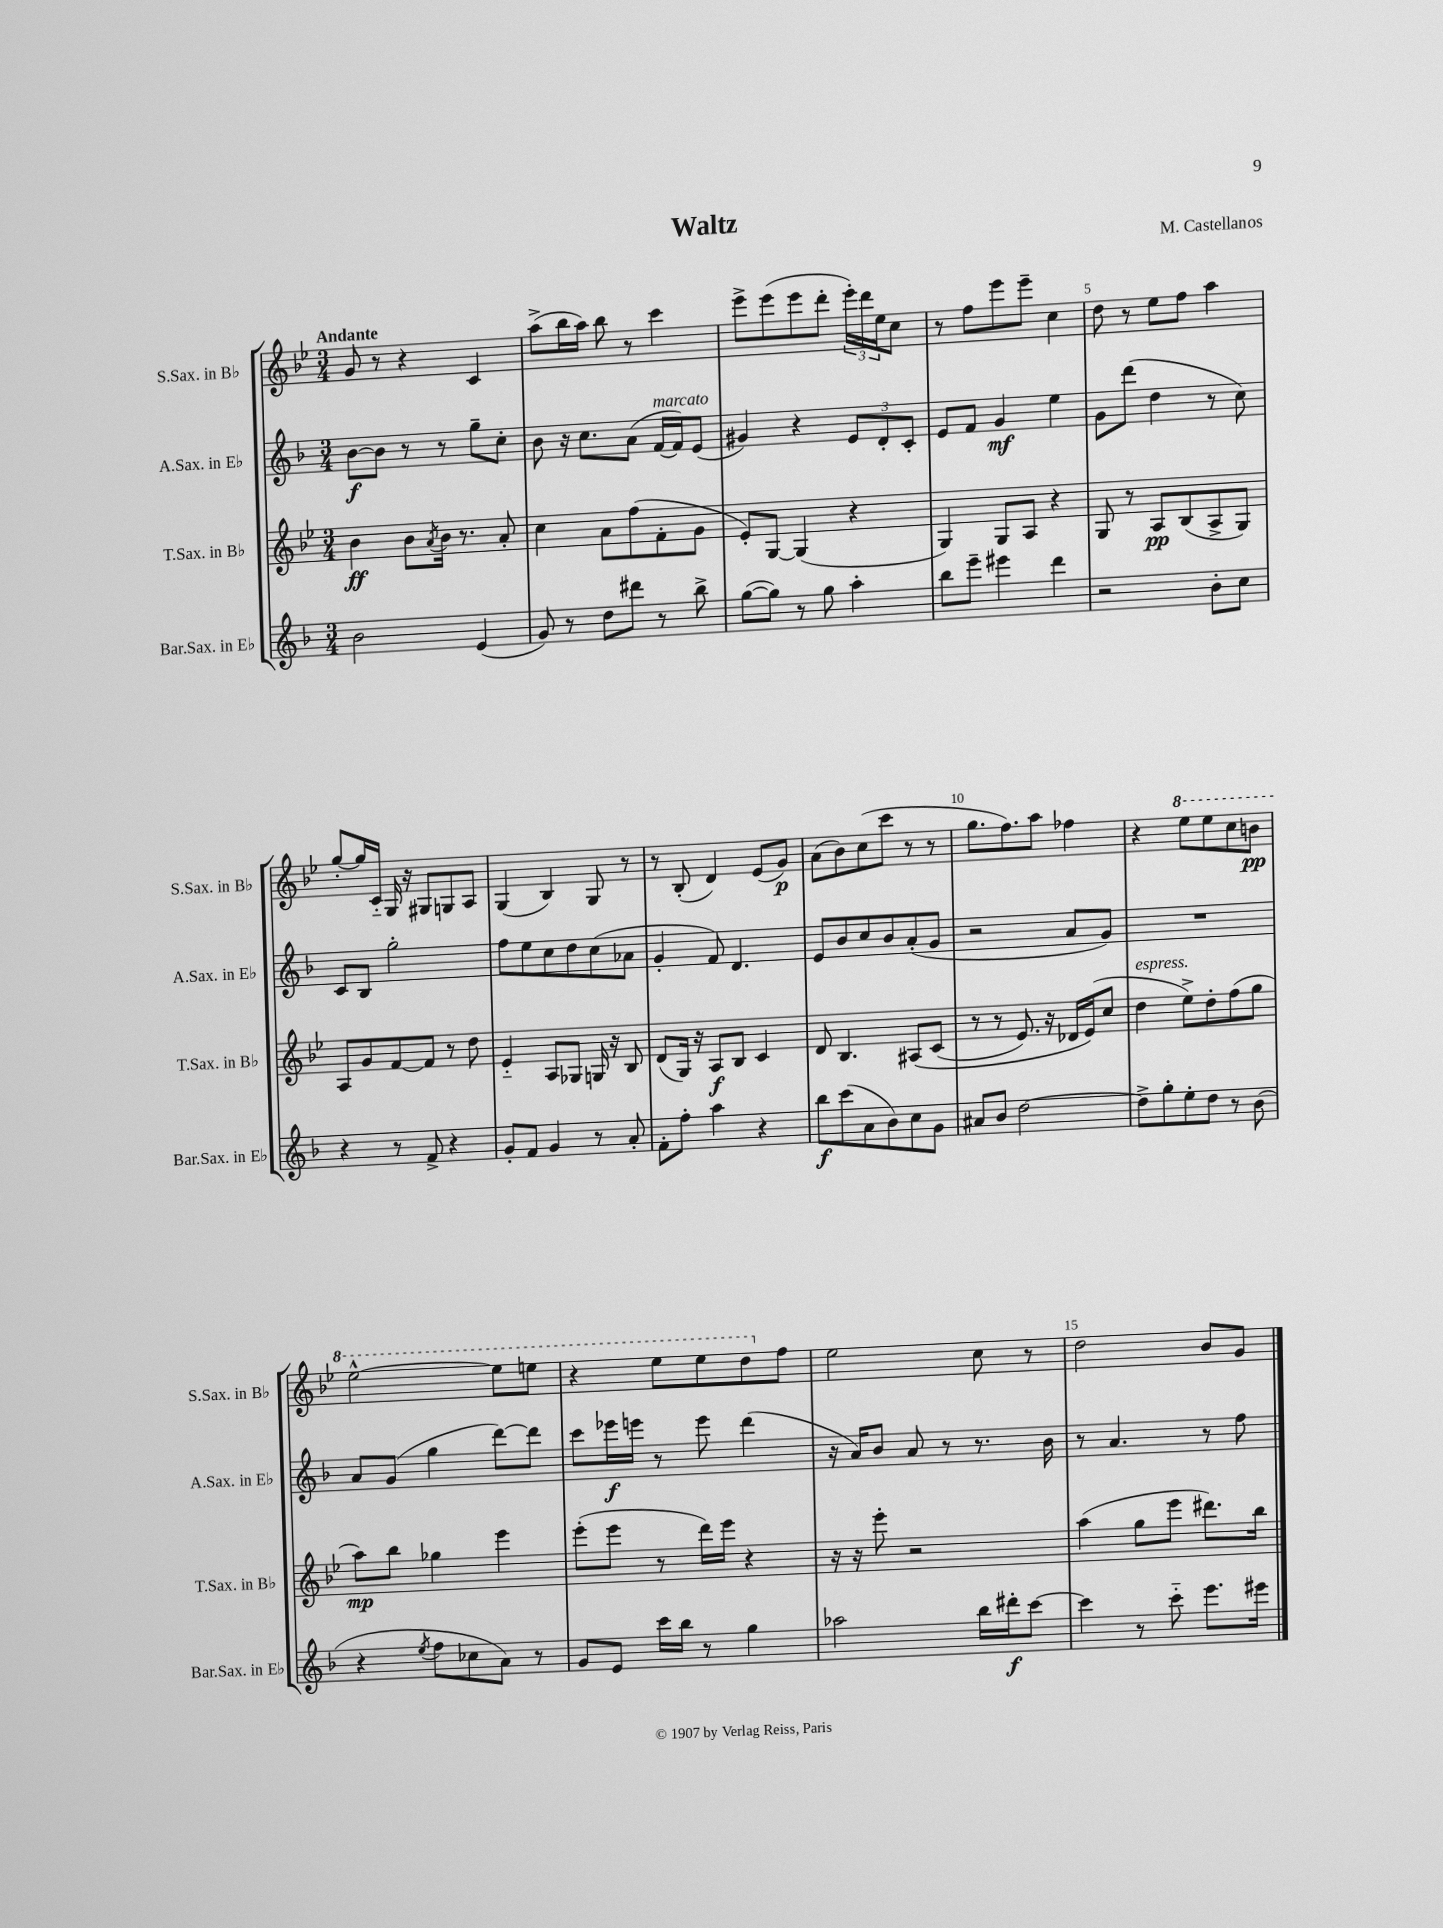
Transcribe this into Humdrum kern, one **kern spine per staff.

**kern	**kern	**kern	**kern
*staff4	*staff3	*staff2	*staff1
*clefG2	*clefG2	*clefG2	*clefG2
*k[b-]	*k[b-e-]	*k[b-]	*k[b-e-]
*M3/4	*M3/4	*M3/4	*M3/4
2b-\	4b-\	[8b-\L	8g/
.	.	8b-\]J	8r
.	8b-\L	8r	4r
.	8qa/	.	.
.	16b-\Jk	8r	.
.	8.r	.	.
(4e/	.	8gg~\L	4c/
.	8a'/	8cc'\J	.
=	=	=	=
8g/)	4cc\	8b-\	(8aa^\L
8r	.	16r	16bb-\L
.	.	8.cc\L	16aa\JJ)
8dd\L	8a\L	.	8bb-\
8ddd#\J	(8ff\	(8a\J	8r
8r	8f'\	[16f/LL	4ccc\
.	.	16f/]J)	.
8bb-^\	8g\J	(8e/J	.
=	=	=	=
([8gg\L	8e-'/L)	4g#/)	8eee-^\L
8gg\]J)	[8G/J	.	(8eee-\
8r	(4G/]	4r	8eee-\
8gg\	.	.	8ddd'\J
4aa'\	4r	12e/L	24eee-'\LL)
.	.	.	24ddd\
.	.	12d'/	24ee-\J
.	.	.	8cc\J
.	.	12c'/J	.
=	=	=	=
8bb-\L	4G/)	8e/L	8r
8eee~\J	.	8f/J	8ff\L
4eee#\	8G/L	4g/	8eee-\
.	8A/J	.	8eee-~\J
4ddd\	4r	4ee\	4cc\
=	=	=	=
2r	8G/	8g\L	8dd\
.	8r	(8ddd\J	8r
.	8A/L	4dd\	8ee-\L
.	(8B-/	.	8ff\J
8b-'\L	8A^/	8r	4aa\
8cc\J	8G/J)	8cc\)	.
=	=	=	=
4r	8A/L	8c/L	[8gg'/L
.	8g/	8B-/J	16gg/]L
.	.	.	16c'~/JJ
8r	[8f/	2gg'\	16G/
.	.	.	16r
8f^/	8f/]J	.	8G#/L
4r	8r	.	8G/
.	8dd\	.	8A/J
=	=	=	=
8g'/L	4e-'~/	8ff\L	(4G/
8f/J	.	8ee\	.
4g/	8A/L	8cc\	4B-/)
.	8G-/J	8dd\	.
8r	16G/	(8cc\	8G/
.	16r	.	.
8a'/	8B-/	8a-\J	8r
=	=	=	=
8f'\L	(8d/L	4g'/	8r
8ff'\J	16G/Jk)	.	(8B-'/
.	16r	.	.
4aa\	8A/L	8f/)	4d/)
.	8B-/J	4.d/	.
4r	4c/	.	(8e-/L
.	.	.	8g/J)
=	=	=	=
8bb-\L	8d/	8e/L	(8a\L
(8ccc\	4.B-/	8b-/	8b-\)
8a\	.	8cc/	(8cc\
8b-\)	.	8b-/	8ccc\J
8cc\	&(8A#/L	(8a'/	8r
8g\J	(8c/J	8g/J	8r
=	=	=	=
8a#/L	8r	2r	8.gg\L
8b-/J	8r	.	.
.	.	.	8.ff\)
[2dd\	8.e-/)	.	.
.	.	.	8aa\J
.	16r	.	.
.	16d-/LL	8a/L	4ff-\
.	(16e-/J&)	.	.
.	8cc/J	8g/J)	.
=	=	=	=
8dd^\]L	4dd\	2.r	4r
8gg'\	.	.	.
8ee'\	8ee-^\L)	.	8eee-\L
8dd\J	8dd'\	.	8eee-\
8r	(8ff\	.	8ccc\
(8b-\	8gg\J	.	8bb\J
=	=	=	=
4r	8aa\L)	8a/L	[2eee-^^\
.	8bb-\J	(8g/J	.
8qee/	.	.	.
8ff\L	4gg-\	4gg\	.
8cc-\	.	.	.
8a\J)	4eee-\	[8ddd\L)	8eee-\]L
8r	.	8ddd\]J	8eee\J
=	=	=	=
8g/L	(8eee-'\L	8ccc\L	4r
8e/J	8eee-\J	16eee-\L	.
.	.	16eee\JJ	.
16ccc\LL	8r	8r	8eee-\L
16bb-\JJ	.	.	.
8r	16ddd\LL)	8eee\	8eee-\
.	16eee-\JJ	.	.
4gg\	4r	(4ddd\	8ddd\
.	.	.	8ff\J
=	=	=	=
2aa-\	16r	16r	2ee-\
.	16r	16a/LK)	.
.	8eee-'\	8b-/J	.
.	2r	8a/	.
.	.	8r	.
16bb-\LL	.	8.r	8cc\
16ddd#'\J	.	.	.
[8ccc\J	.	.	8r
.	.	16b-\	.
=	=	=	=
4ccc\]	(4aa\	8r	2dd\
.	.	4.a/	.
8r	8gg\L	.	.
8ccc'~\	8eee-\J	.	.
8.eee\L	8.ddd#\L)	8r	8b-/L
.	.	8ff\	8g/J
16eee#\Jk	16bb-\Jk	.	.
==	==	==	==
*-	*-	*-	*-
